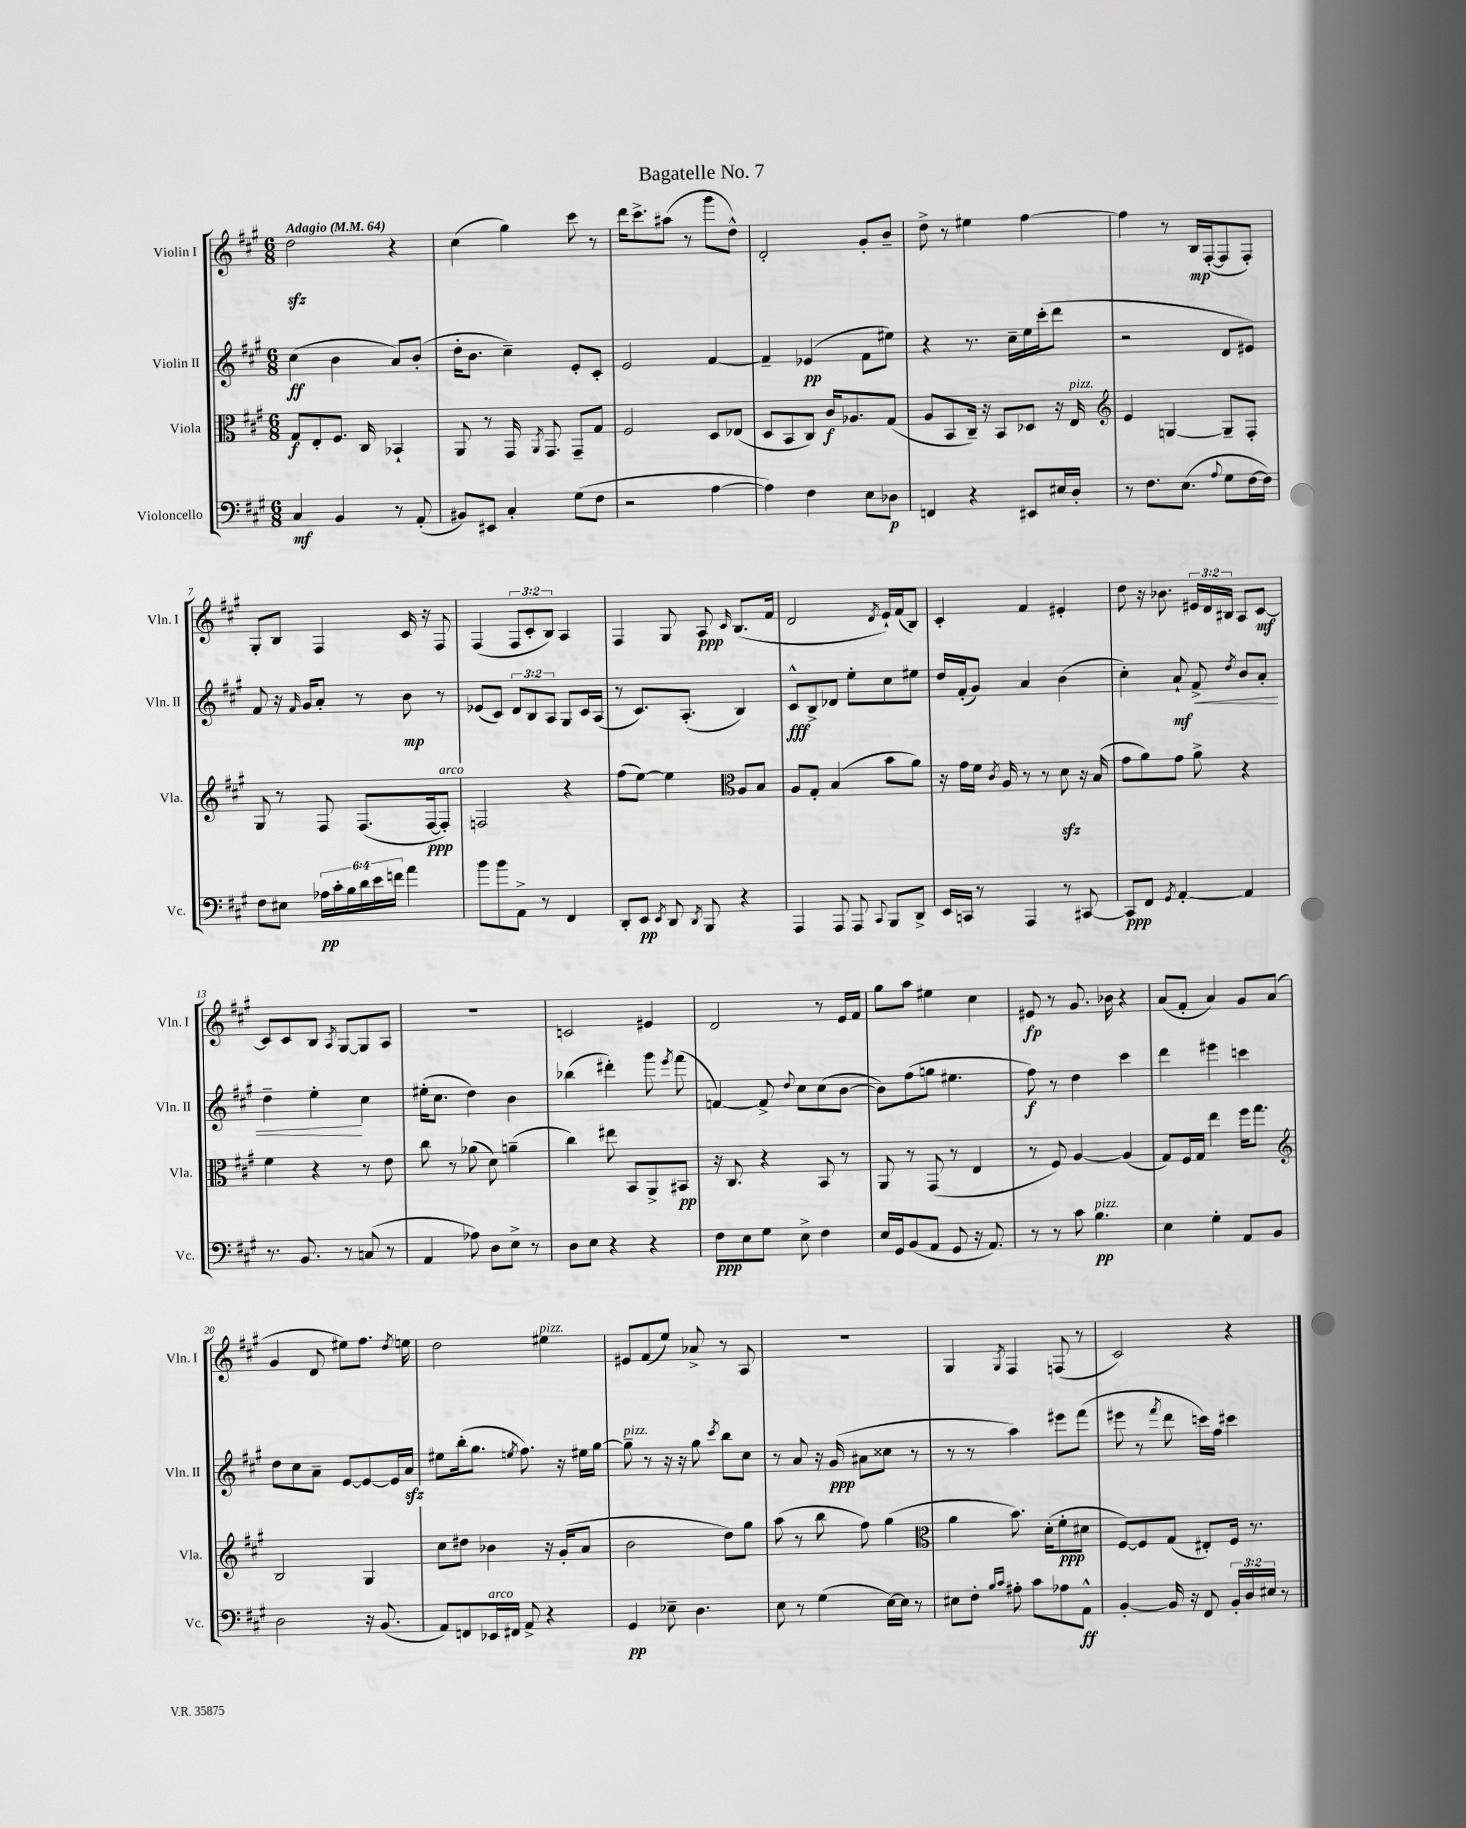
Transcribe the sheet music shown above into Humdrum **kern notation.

**kern	**dynam	**kern	**dynam	**kern	**dynam	**kern	**dynam
*part4	*part4	*part3	*part3	*part2	*part2	*part1	*part1
*staff4	*staff4	*staff3	*staff3	*staff2	*staff2	*staff1	*staff1
*I"Violoncello	*	*I"Viola	*	*I"Violin II	*	*I"Violin I	*
*I'Vc.	*	*I'Vla.	*	*I'Vln. II	*	*I'Vln. I	*
*clefF4	*	*clefC3	*	*clefG2	*	*clefG2	*
*k[f#c#g#]	*	*k[f#c#g#]	*	*k[f#c#g#]	*	*k[f#c#g#]	*
*M6/8	*	*M6/8	*	*M6/8	*	*M6/8	*
*MM64	*	*MM64	*	*MM64	*	*MM64	*
=1	=1	=1	=1	=1	=1	=1	=1
!	!	!	!	!	!	!LO:TX:a:B:t=Adagio	!
4C#/	mf	8G#/L	f	(4cc#\	ff	2ddzz\	.
.	.	8E'/	.	.	.	.	.
4BB/	.	8.F#/J	.	4b\	.	.	.
.	.	16C#/	.	.	.	.	.
8r	.	4BB-X`/	.	8a/L)	.	4r	.
(8AA'/	.	.	.	(8b'/J	.	.	.
=2	=2	=2	=2	=2	=2	=2	=2
8BB#X/L)	.	8AA/	.	16dd'\KL	.	(4cc#\	.
.	.	.	.	8.b\J	.	.	.
8EE#X/J	.	8r	.	.	.	.	.
4C#'/	.	16GG#/	.	4cc#~\)	.	4gg#\)	.
.	.	8qAA/	.	.	.	.	.
.	.	8.GG#/	.	.	.	.	.
(8G#\L	.	8GG#~/L	.	8e'/L	.	8ccc#\	.
8F#\J	.	8G#/J	.	8c#'/J	.	8r	.
=3	=3	=3	=3	=3	=3	=3	=3
2r	.	2F#/	.	2e/	.	16ddd\KL	.
.	.	.	.	.	.	8.ccc#^\	.
.	.	.	.	.	.	(8aa#X\J	.
.	.	.	.	.	.	8r	.
[4A\	.	8D/L	.	[4f#/	.	8ggg#\L	.
.	.	(8E-X/J	.	.	.	8dd^^\J)	.
=4	=4	=4	=4	=4	=4	=4	=4
4A\])	.	8D/L	.	4f#~/]	.	2d'/	.
.	.	8BB/	.	.	.	.	.
4F#\	.	8C#/J)	.	(4e-X/	pp	.	.
.	.	16c#/KL	f	.	.	.	.
.	.	8.A-X/	.	.	.	.	.
8E\L	.	.	.	8f#\L	.	8g#'/L	.
8D-X\J	p	(8G#/J	.	8ee#X\J)	.	8b~/J	.
=5	=5	=5	=5	=5	=5	=5	=5
4FFn/	.	8A/L	.	4r	.	8dd^\	.
.	.	8BB/	.	.	.	8r	.
4r	.	16C#~/Jk)	.	8.r	.	4ee#X\	.
.	.	16r	.	.	.	.	.
.	.	8BB/L	.	.	.	.	.
.	.	.	.	16cc#~\LL	.	.	.
8EE#X/L	.	8D-X/J	.	16ee\	.	[4ff#\	.
.	.	.	.	(16ccc#'\J	.	.	.
16E#X/L	.	16r	.	8ddd\J	.	.	.
!	!	!LO:TX:a:i:t=pizz.	!	!	!	!	!
16D'/JJ	.	16E/	.	.	.	.	.
=6	=6	=6	=6	=6	=6	=6	=6
*	*	*clefG2	*	*	*	*	*
8r	.	4e/	.	2r	.	4ff#\]	.
8.F#\L	.	.	.	.	.	.	.
.	.	[4Gn/	.	.	.	8r	.
(8.E\J	.	.	.	.	.	.	.
.	.	.	.	.	.	16B/LL	mp
.	.	.	.	.	.	([16F#'/J	.
8qqA/	.	.	.	.	.	.	.
8G#\L	.	8G~/L]	.	8d/L	.	8F#/]	.
[16F#\L	.	8F#'/J	.	8e#X/J)	.	8F#'/J)	.
16F#\JJ])	.	.	.	.	.	.	.
!!LO:LB:g=z
=7	=7	=7	=7	=7	=7	=7	=7
8F#\L	.	8G#/	.	8f#/	.	8G#'/L	.
8E#X\J	.	8r	.	16r	.	8B/J	.
.	.	.	.	16qqf#/	.	.	.
.	.	.	.	16g#/KL	.	.	.
24A-X\LL	pp	8F#/	.	8a'/J	.	4F#/	.
24c#'\	.	.	.	.	.	.	.
24B\	.	.	.	.	.	.	.
24d\	.	(8.F#/L	.	8r	.	.	.
24e\	.	.	.	.	.	.	.
24fn\JJ	.	.	.	.	.	.	.
4a\	.	.	.	8b\	mp	16c#/	.
.	.	[16F#/k	ppp	.	.	16r	.
!	!	!LO:TX:a:i:t=arco	!	!	!	!	!
.	.	8F#'/J])	.	8r	.	8F#/	.
=8	=8	=8	=8	=8	=8	=8	=8
8b\L	.	2Fn/	.	(8e-X/L	.	(4F#/	.
8b\	.	.	.	8c#/J)	.	.	.
8AA^\J	.	.	.	12d/L	.	12F#/L	.
.	.	.	.	12B/	.	12c#'/	.
8r	.	.	.	.	.	.	.
.	.	.	.	12A/J	.	12B/J)	.
4FF#/	.	4r	.	8G#/L	.	4A/	.
.	.	.	.	16c#/L	.	.	.
.	.	.	.	(16A/JJ	.	.	.
=9	=9	=9	=9	=9	=9	=9	=9
8DD'/L	.	(8ff#\L	.	8r	.	4F#/	.
8EE/J	pp	[8ee\J)	.	8.c#/L)	.	.	.
8qEE/	.	.	.	.	.	.	.
8DD/	.	4ee\]	.	.	.	8G#/	.
.	.	.	.	(8.A'/J	.	.	.
8qDD/	.	.	.	.	.	.	.
8BBB/	.	.	.	.	.	8A/	ppp
*	*	*clefC3	*	*	*	*	*
.	.	.	.	.	.	16qqc#/	.
4r	.	8A/L	.	4B/)	.	(8.B/L	.
.	.	8B/J	.	.	.	.	.
.	.	.	.	.	.	16f#/Jk	.
=10	=10	=10	=10	=10	=10	=10	=10
4AAA/	.	8A/L	.	8c#^^/L	fff	2d/	.
.	.	8G#'/J	.	8B^/	.	.	.
8AAA/	.	(4B/	.	8d-X/J	.	.	.
8AAA/	.	.	.	8ee'\L	.	.	.
8qqCC#/	.	.	.	.	.	8qd/	.
8BBB/L	.	8b\L	.	8cc#\	.	16e`/LL)	.
.	.	.	.	.	.	(16f#/J	.
8DD^/J	.	8a\J)	.	8ee#X\J	.	8B/J)	.
=11	=11	=11	=11	=11	=11	=11	=11
16EE/LL	.	16r	.	16dd/LL	.	4c#'/	.
16CCn/JJ	.	16g#\LL	.	(16f#'/J	.	.	.
8r	.	16f#\JJ	.	8g#/J)	.	.	.
.	.	8qc#/	.	.	.	.	.
.	.	16A/	.	.	.	.	.
4AAA/	.	8r	.	4a/	.	4f#/	.
.	.	8r	.	.	.	.	.
8r	.	8dzz\	.	(4b\	.	4e#X'/	.
[8CC#X/	.	16r	.	.	.	.	.
.	.	(16B/	.	.	.	.	.
=12	=12	=12	=12	=12	=12	=12	=12
8CC#/L]	ppp	8g#\L	.	4cc#'\)	.	8dd\	.
8FF#/J	.	8a\)	.	.	.	16r	.
.	.	.	.	.	.	8.b-X\	.
8qGG#/	.	.	.	.	.	.	.
!	!	!	!	!	!LO:HP:b	!	!
[4AA'/	.	8g#\J	.	8a`/	< mf	.	.
.	.	8a^\	.	8f#^/	.	24e#X/LL	.
.	.	.	.	.	.	24d/	.
.	.	.	.	.	.	24B#X/JJ	.
.	.	.	.	8qdd/	.	.	.
4AA/]	.	4r	.	8b/L	.	8A/L	.
.	.	.	.	8a'/J	.	[8c#/J	mf
!!LO:LB:g=z
=13	=13	=13	=13	=13	=13	=13	=13
8.r	.	4f#\	.	4dd~\	.	8c#/L]	.
.	.	.	.	.	.	8c#/	.
8.BB/	.	.	.	.	.	.	.
.	.	4r	.	4ee'\	.	8B/J	.
.	.	.	.	.	.	8qA/	.
8r	.	.	.	.	.	[8G#/L	.
(8Cn/	.	8r	.	4cc#\	[	8G#/]	.
8r	.	8e\	.	.	.	8A/J	.
=14	=14	=14	=14	=14	=14	=14	=14
4AA/	.	8cc#\	.	(16ee#X'\KL	.	2.r	.
.	.	.	.	8.cc#\J	.	.	.
.	.	8r	.	.	.	.	.
8A-X\)	.	(8a-X\	.	4dd\)	.	.	.
8D\L	.	8d\)	.	.	.	.	.
8E^\J	.	(4an~\	.	4b\	.	.	.
8r	.	.	.	.	.	.	.
=15	=15	=15	=15	=15	=15	=15	=15
8D\L	.	4cc#\)	.	(4bb-X\	.	2cn/	.
8E\J	.	.	.	.	.	.	.
4r	.	8ee#X\	.	4ddd#X'\)	.	.	.
.	.	8BB/L	.	.	.	.	.
4r	.	8AA^/	.	8ggg#\	.	4e#X/	.
.	.	.	.	8qeee/	.	.	.
.	.	8BB#X/J	pp	(8fff#\	.	.	.
=16	=16	=16	=16	=16	=16	=16	=16
8F#\L	ppp	16r	.	[4fn/)	.	2d/	.
.	.	8.C#/	.	.	.	.	.
8E\	.	.	.	.	.	.	.
8G#\J	.	4r	.	8f^/]	.	.	.
.	.	.	.	8qqdd/	.	.	.
8E^\	.	.	.	8cc#\L	.	.	.
4F#\	.	8BB/	.	(8cc#\	.	8r	.
.	.	8r	.	[8b\J	.	16e/LL	.
.	.	.	.	.	.	16f#/JJ	.
=17	=17	=17	=17	=17	=17	=17	=17
16E/LL	.	8AA/	.	8b\L])	.	8gg#\L	.
16GG#/J	.	.	.	.	.	.	.
(8BB/	.	8r	.	(8ff#\	.	8aa\J	.
8AA/J	.	(8GG#/	.	8ggn\J	.	4ee#X\	.
8GG#/	.	8r	.	4.ee#X\	.	.	.
16r	.	4E/	.	.	.	4cc#\	.
8.AA/)	.	.	.	.	.	.	.
=18	=18	=18	=18	=18	=18	=18	=18
8r	.	8r	.	8ff#\)	f	8e#X/	fp
8r	.	8F#/)	.	8r	.	8r	.
8c#\	.	[4A/	.	4dd\	.	8.g#/	.
!LO:TX:a:i:t=pizz.	!	!	!	!	!	!	!
4.B\	pp	.	.	.	.	.	.
.	.	.	.	.	.	16b-X\	.
.	.	(4A/]	.	4ccc#\	.	4r	.
=19	=19	=19	=19	=19	=19	=19	=19
4E\	.	8G#/L)	.	4ddd\	.	(8a/L	.
.	.	16F#/L	.	.	.	8f#'/J	.
.	.	16G#/JJ	.	.	.	.	.
4G#'\	.	4ee\	.	4eee#X\	.	4a/)	.
8AA/L	.	16ff#\KL	.	4cccn\	.	8g#/L	.
.	.	8.gg#\J	.	.	.	.	.
8BB/J	.	.	.	.	.	(8a/J	.
!!LO:LB:g=z
=20	=20	=20	=20	=20	=20	=20	=20
*	*	*clefG2	*	*	*	*	*
2D\	.	2B/	.	8dd\L	.	4g#/	.
.	.	.	.	8cc#\	.	.	.
.	.	.	.	8a~\J	.	8d/	.
.	.	.	.	[8e/L	.	8ee#X\L)	.
16r	.	4G#/	.	8e/_	.	8.ff#\J	.
(8.BB/	.	.	.	.	.	.	.
.	.	.	.	16e/L]	.	.	.
.	.	.	.	.	.	8qdd/	.
.	.	.	.	16azz/JJ	.	16een\	.
=21	=21	=21	=21	=21	=21	=21	=21
8AA/L)	.	8cc#\L	.	8ee#X\L	.	2dd\	.
8FFn/	.	8dd#X\J	.	(16bb'\k	.	.	.
.	.	.	.	8.gg#\J	.	.	.
!LO:TX:a:i:t=arco	!	!	!	!	!	!	!
16EE-X/L	.	4b-X\	.	.	.	.	.
16FF#X/JJ	.	.	.	.	.	.	.
.	.	.	.	8qeen/	.	.	.
8AA^/	.	.	.	8.ff#\)	.	.	.
!	!	!	!	!	!	!LO:TX:a:i:t=pizz.	!
4r	.	16r	.	.	.	4ee#X\	.
.	.	(16g#'/KL	.	16r	.	.	.
.	.	8a/J	.	16ee#X\LL	.	.	.
.	.	.	.	[16gg#\JJ	.	.	.
=22	=22	=22	=22	=22	=22	=22	=22
!	!	!	!	!LO:TX:a:i:t=pizz.	!	!	!
4GG#/	pp	2b\	.	8gg#~\]	.	8e#X/L	.
.	.	.	.	8r	.	(8f#/	.
8E-X~\	.	.	.	16r	.	8ee/J)	.
.	.	.	.	16r	.	.	.
4.D\	.	.	.	8gg#\	.	8a-X^/	.
.	.	.	.	8qccc#/	.	.	.
.	.	8dd\L)	.	8bb\L	.	8r	.
.	.	8gg#\J	.	8cc#\J	.	8A/	.
=23	=23	=23	=23	=23	=23	=23	=23
8E\	.	(8aa\	.	8r	.	2.r	.
8r	.	8r	.	8a/	.	.	.
(4G#\	.	8bb\	.	16r	.	.	.
.	.	.	.	(16g#/	ppp	.	.
.	.	8ff#\)	.	8a#X\L	.	.	.
[16E\LL)	.	(4gg#\	.	8cc##X\J	.	.	.
16E\JJ]	.	.	.	.	.	.	.
8r	.	.	.	8r	.	.	.
=24	=24	=24	=24	=24	=24	=24	=24
*	*	*clefC3	*	*	*	*	*
8E#X\L	.	4a\	.	8r	.	4G#/	.
8F#'\J	.	.	.	8r	.	.	.
16qqB/LL	.	.	.	.	.	.	.
16qqc#/JJ	.	.	.	.	.	8qG#/	.
8A#X'\	.	8.b\)	.	4aa\)	.	4F#/	.
8c#\L	.	.	.	.	.	.	.
.	.	(16d'\KL	.	.	.	.	.
8A-X\	.	8f#'\	ppp	8eee#X\L	.	(8Fn/	.
8AA^^\J	ff	8d#X\J	.	(8fff#\J	.	8r	.
=25	=25	=25	=25	=25	=25	=25	=25
[4BB'/	.	[8F#/L)	.	8eee#X\	.	2c#/)	.
.	.	8F#/]	.	8r	.	.	.
.	.	.	.	8qfff#/	.	.	.
16BB/]	.	(8G#/J	.	8ddd\	.	.	.
16r	.	.	.	.	.	.	.
8FF#/	.	8E#X'/L)	.	16cccn\LL)	.	.	.
.	.	.	.	16ff#\JJ	.	.	.
24BB'/LL	.	16F#/Jk	.	4ccc#X\	.	4r	.
24D/	.	.	.	.	.	.	.
.	.	8.r	.	.	.	.	.
24E#X/JJ	.	.	.	.	.	.	.
8r	.	.	.	.	.	.	.
==	==	==	==	==	==	==	==
*-	*-	*-	*-	*-	*-	*-	*-
